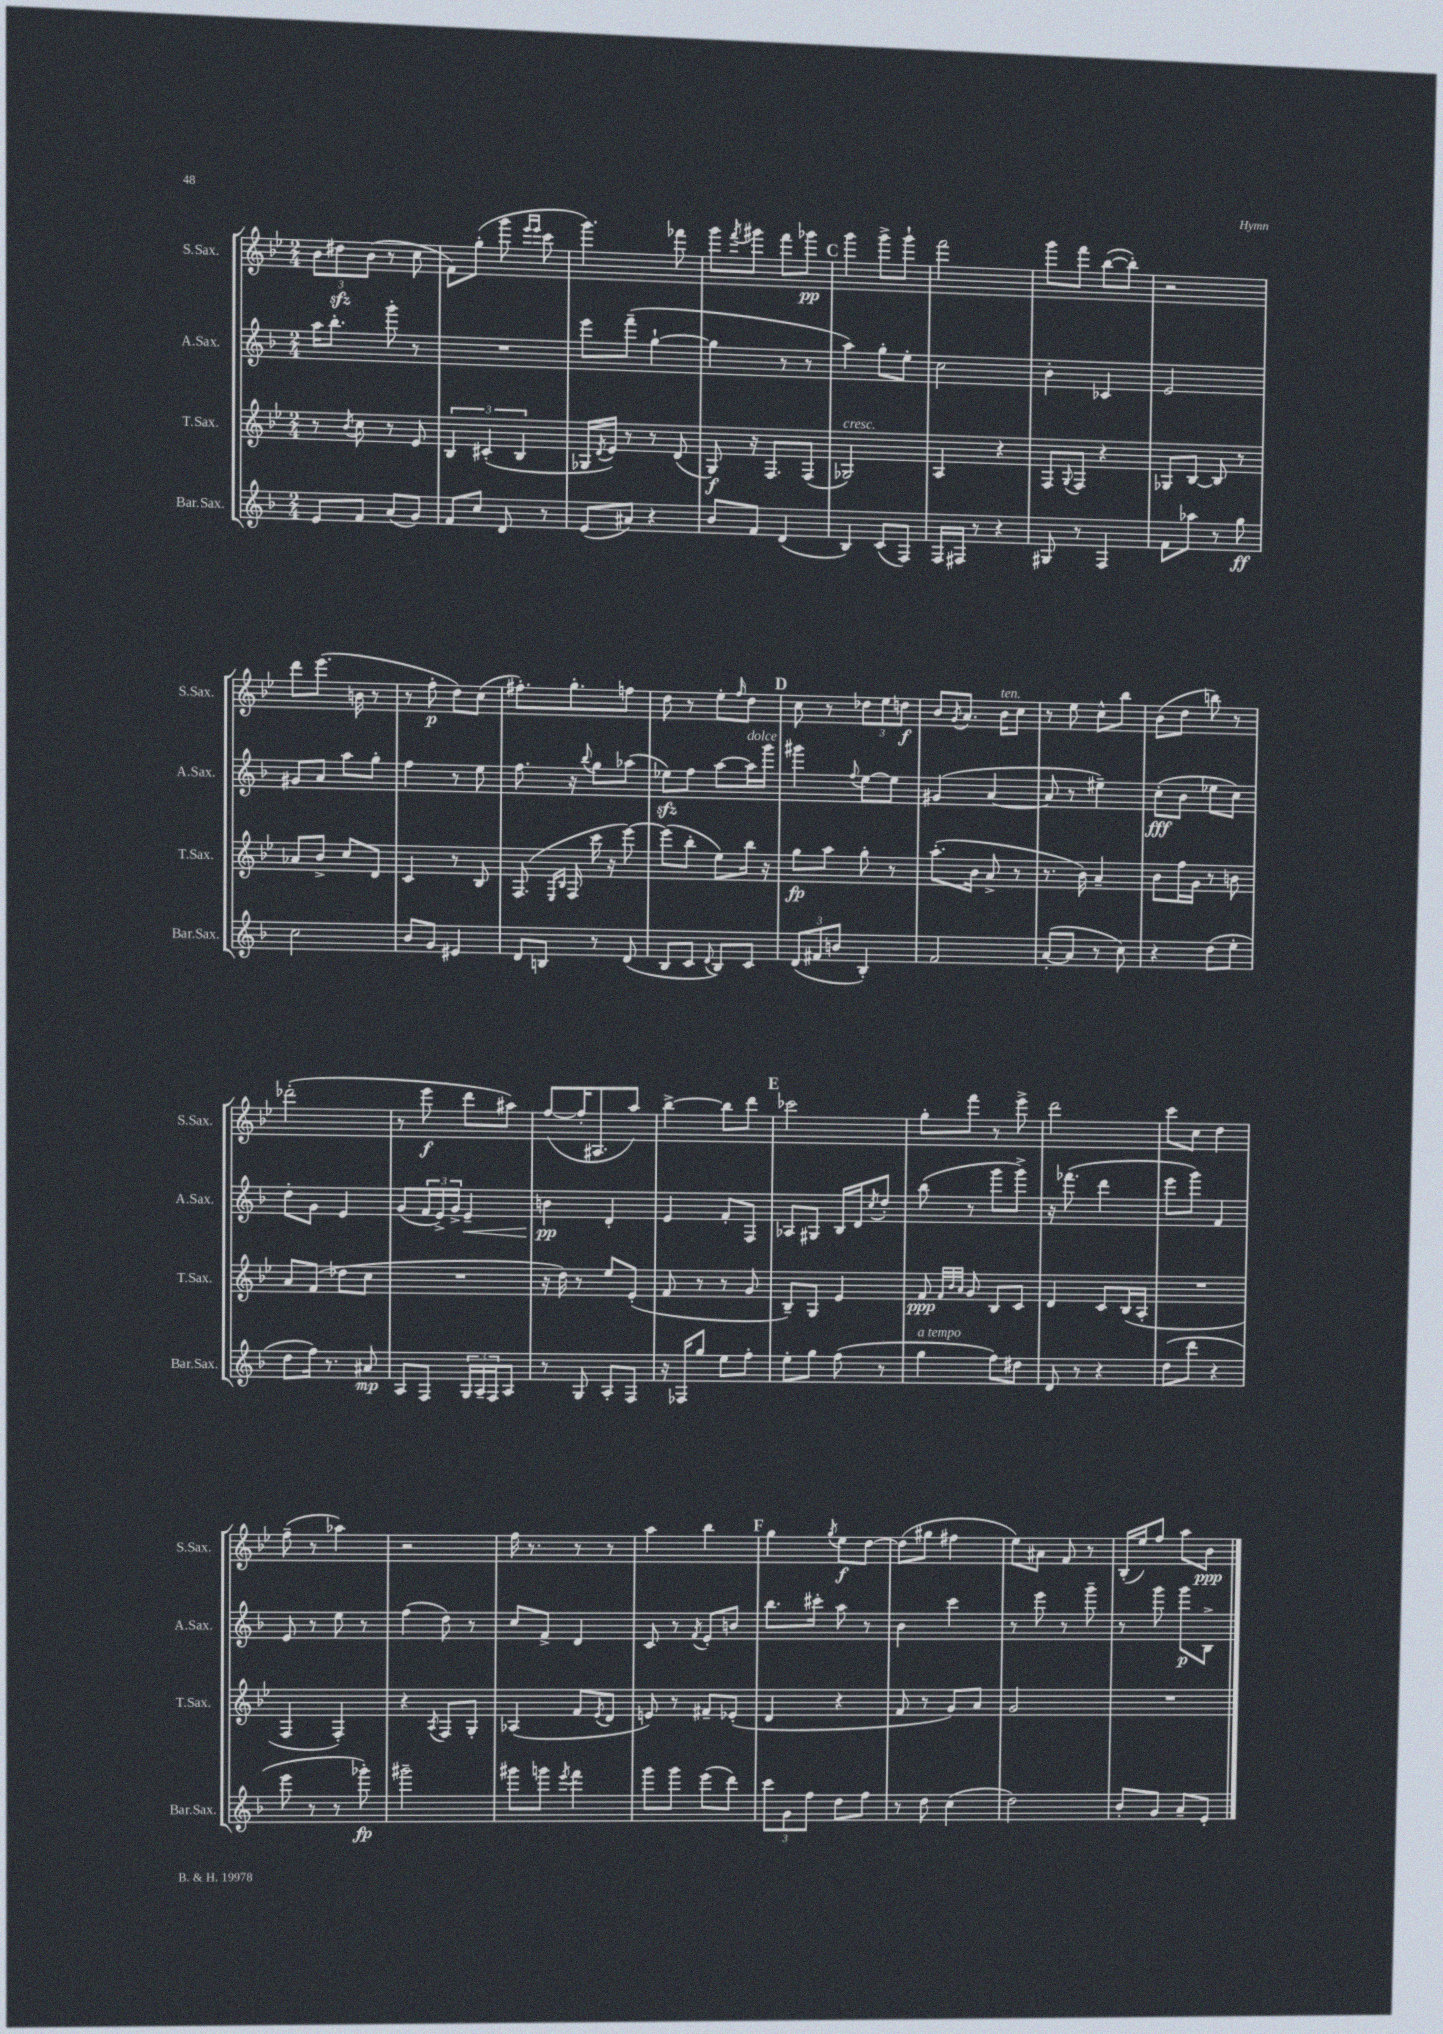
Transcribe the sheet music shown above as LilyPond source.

<<
\new StaffGroup <<
\new Staff = "s0" \with { instrumentName = "S.Sax." shortInstrumentName = "S.Sax." } {
    \clef treble \key bes \major \numericTimeSignature \time 2/4
    \tuplet 3/2 { bes'8 dis''8\sfz bes'8( } r8 c''8 |
    f'8) g''8-.( g'''8 \grace { ees'''16 ees'''16 } c'''8 |
    g'''4.) fes'''8 |
    g'''8 \acciaccatura { f'''8 } gis'''8 f'''8 ges'''8\pp |
    \mark \markup { \bold "C" } g'''4 g'''8-> g'''8-! |
    f'''2 |
    g'''8 f'''8 bes''8~( bes''8-.) |
    r2 |
    d'''8 ees'''8.( b'16 r8 |
    r8 f''8-.\p d''8) c''8( |
    fis''8.-.) g''8.-. f''8 |
    d''8 r8 ees''8-. \grace { f''16 } d''8 |
    \mark \markup { \bold "D" } c''8 r8 \tuplet 3/2 { des''8 ees''8 d''8\f } |
    bes'8 \acciaccatura { g'8 } a'8. bes'16^\markup { \italic "ten." } c''8 |
    r8 ees''8 c''8-^ bes''8 |
    bes'8( d''8 b''8) r8 |
    des'''2-.( |
    r8 ees'''8\f d'''8 ais''8) |
    f''8~( f''16-. ais8. a''8) |
    bes''4~-> bes''8 d'''8 |
    \mark \markup { \bold "E" } ces'''2 |
    g''8-. f'''8 r8 ees'''8-> |
    d'''2 |
    c'''8 c''8 d''4 |
    f''8--( r8 aes''4) |
    r2 |
    f''16 r8. r8 r8 |
    a''4 bes''4 |
    \mark \markup { \bold "F" } g''4 \acciaccatura { g''8 } ees''8\f d''8~ |
    d''8( gis''8 fis''4 |
    ees''8) ais'8 f'8 r8 |
    bes16-.( ees''16) f''8 a''8 bes'8\ppp \bar "|." |
}
\new Staff = "s1" \with { instrumentName = "A.Sax." shortInstrumentName = "A.Sax." } {
    \clef treble \key f \major \numericTimeSignature \time 2/4
    a''16 bes''8.-. g'''8-. r8 |
    R2 |
    e'''8 f'''8--( g''4~-! |
    g''4 r8 r8 |
    \mark \markup { \bold "C" } a''4) g''8-. e''8-. |
    c''2 |
    bes'4-. ces'4 |
    e'2 |
    gis'8 a'8 a''8 g''8-. |
    f''4 r8 e''8 |
    f''8. r16 \appoggiatura { bes''8 } g''8 aes''8( |
    ees''8\sfz) f''8 a''8~ a''16^\markup { \italic "dolce" } g'''16 |
    \mark \markup { \bold "D" } gis'''4 \appoggiatura { f''8 } e''8~ e''8 |
    gis'4( a'4~ |
    a'8 r8 eis''4--) |
    c''8-.\fff( bes'8 ees''8 c''8) |
    d''8-. g'8 e'4 |
    g'8( \tuplet 3/2 { f'16 e'16->) g'16-> } e'4--\< |
    b'4\pp\! d'4-. |
    e'4 f'8-. f8 |
    \mark \markup { \bold "E" } aes8 gis8 bes16 d'16 \acciaccatura { c''8 } d''8-. |
    bes''8( r8 g'''8 g'''8->) |
    r16 fes'''8.( d'''4 |
    e'''8 g'''8) f'4 |
    e'8 r8 e''8 r8 |
    f''4( d''8) r8 |
    c''8 f'8-> d'4 |
    c'8 r8 \acciaccatura { f'8 } e'8-. b'8 |
    \mark \markup { \bold "F" } bes''8. cis'''16-. a''8 r8 |
    bes'4 c'''4 |
    r8 e'''8 r8 g'''8-- |
    r8 g'''8 g'''8\p bes8-> \bar "|." |
}
\new Staff = "s2" \with { instrumentName = "T.Sax." shortInstrumentName = "T.Sax." } {
    \clef treble \key bes \major \numericTimeSignature \time 2/4
    r8 \acciaccatura { bes'8 } c''8 r8 ees'8 |
    \tuplet 3/2 { bes4 cis'4-.( bes4 } |
    ges16 \acciaccatura { d'8 } ees'16) r8 r8 d'8( |
    g8\f) r16 f8. f8( |
    \mark \markup { \bold "C" } ges2^\markup { \italic "cresc." }) |
    a4 r4 |
    f8 \appoggiatura { g8 } f8 r4 |
    ges8 bes8~ bes8 r8 |
    aes'8 bes'8-> c''8 d'8 |
    c'4 r8 bes8 |
    f8.( \grace { ees16 bes16 } f16 c'''16 r16 ees'''8~) |
    ees'''8( bes''8-. ees''8) bes''16 r16 |
    \mark \markup { \bold "D" } g''8\fp a''8 g''8-. r8 |
    a''8.-.( bes'16 a'8-> r8 |
    r8. bes'16) a'4-- |
    bes'8 f''16 g'16 r8 b'8 |
    a'8 f'8( des''8 c''8 |
    R2 |
    r16 d''16) r8 ees''8 ees'8-.( |
    f'8 r8 r8 g'8 |
    \mark \markup { \bold "E" } bes8--) g8 ees'4 |
    f'8\ppp \grace { f'32 bes'32 a'32 } g'8 bes8 c'8 |
    d'4 c'8 bes16( a16-. |
    R2 |
    f4 f4-.) |
    r4 \acciaccatura { a8 } f8 g8-. |
    aes4( f'8 \acciaccatura { ees'8 } d'8 |
    e'8) r8 fis'8-- ees'8-.( |
    \mark \markup { \bold "F" } d'4 r4 |
    f'8 r8 g'8) a'8 |
    g'2 |
    R2 \bar "|." |
}
\new Staff = "s3" \with { instrumentName = "Bar.Sax." shortInstrumentName = "Bar.Sax." } {
    \clef treble \key f \major \numericTimeSignature \time 2/4
    e'8 f'8 a'8( g'8) |
    f'8 c''8 d'8 r8 |
    e'8( ais'8) r4 |
    bes'8 f'8 d'4( |
    \mark \markup { \bold "C" } bes4) c'8( f8) |
    f16 fis16 r8 r4 |
    gis8 r8 f4 |
    f'8 aes''8 r8 g''8\ff |
    c''2 |
    bes'8 g'8 eis'4 |
    d'8 b8 r8 d'8( |
    bes8 c'8 \appoggiatura { d'8 } bes8) c'8 |
    \mark \markup { \bold "D" } \tuplet 3/2 { d'8( fis'8 b'8 } bes4-.) |
    f'2 |
    a'8~-.( a'8 r8 c''8) |
    r4 d''8( e''8-. |
    d''8 f''16) r8. ais'8\mp |
    a8 f8 \tuplet 3/2 { g16 a16-- f16 } a8 |
    r8 g8 a8-. f8 |
    r16 fes16 g''8 e''8 f''8-. |
    \mark \markup { \bold "E" } e''8-. g''8 f''8( r8 |
    g''4^\markup { \italic "a tempo" } f''8) dis''8 |
    d'8 r8 r4 |
    d''8( d'''8 r4 |
    e'''8 r8 r8 ges'''8-.\fp) |
    gis'''2-- |
    gis'''8 g'''8 \acciaccatura { e'''8 } f'''4 |
    g'''8 g'''8 e'''8( d'''8) |
    \mark \markup { \bold "F" } \tuplet 3/2 { c'''8 g'8 f''8 } d''8 f''8 |
    r8 d''8 c''4( |
    d''2) |
    bes'8-. g'8 a'8-- e'8-. \bar "|." |
}
>>
>>
\layout { \context { \Score \remove "Bar_number_engraver" } }
